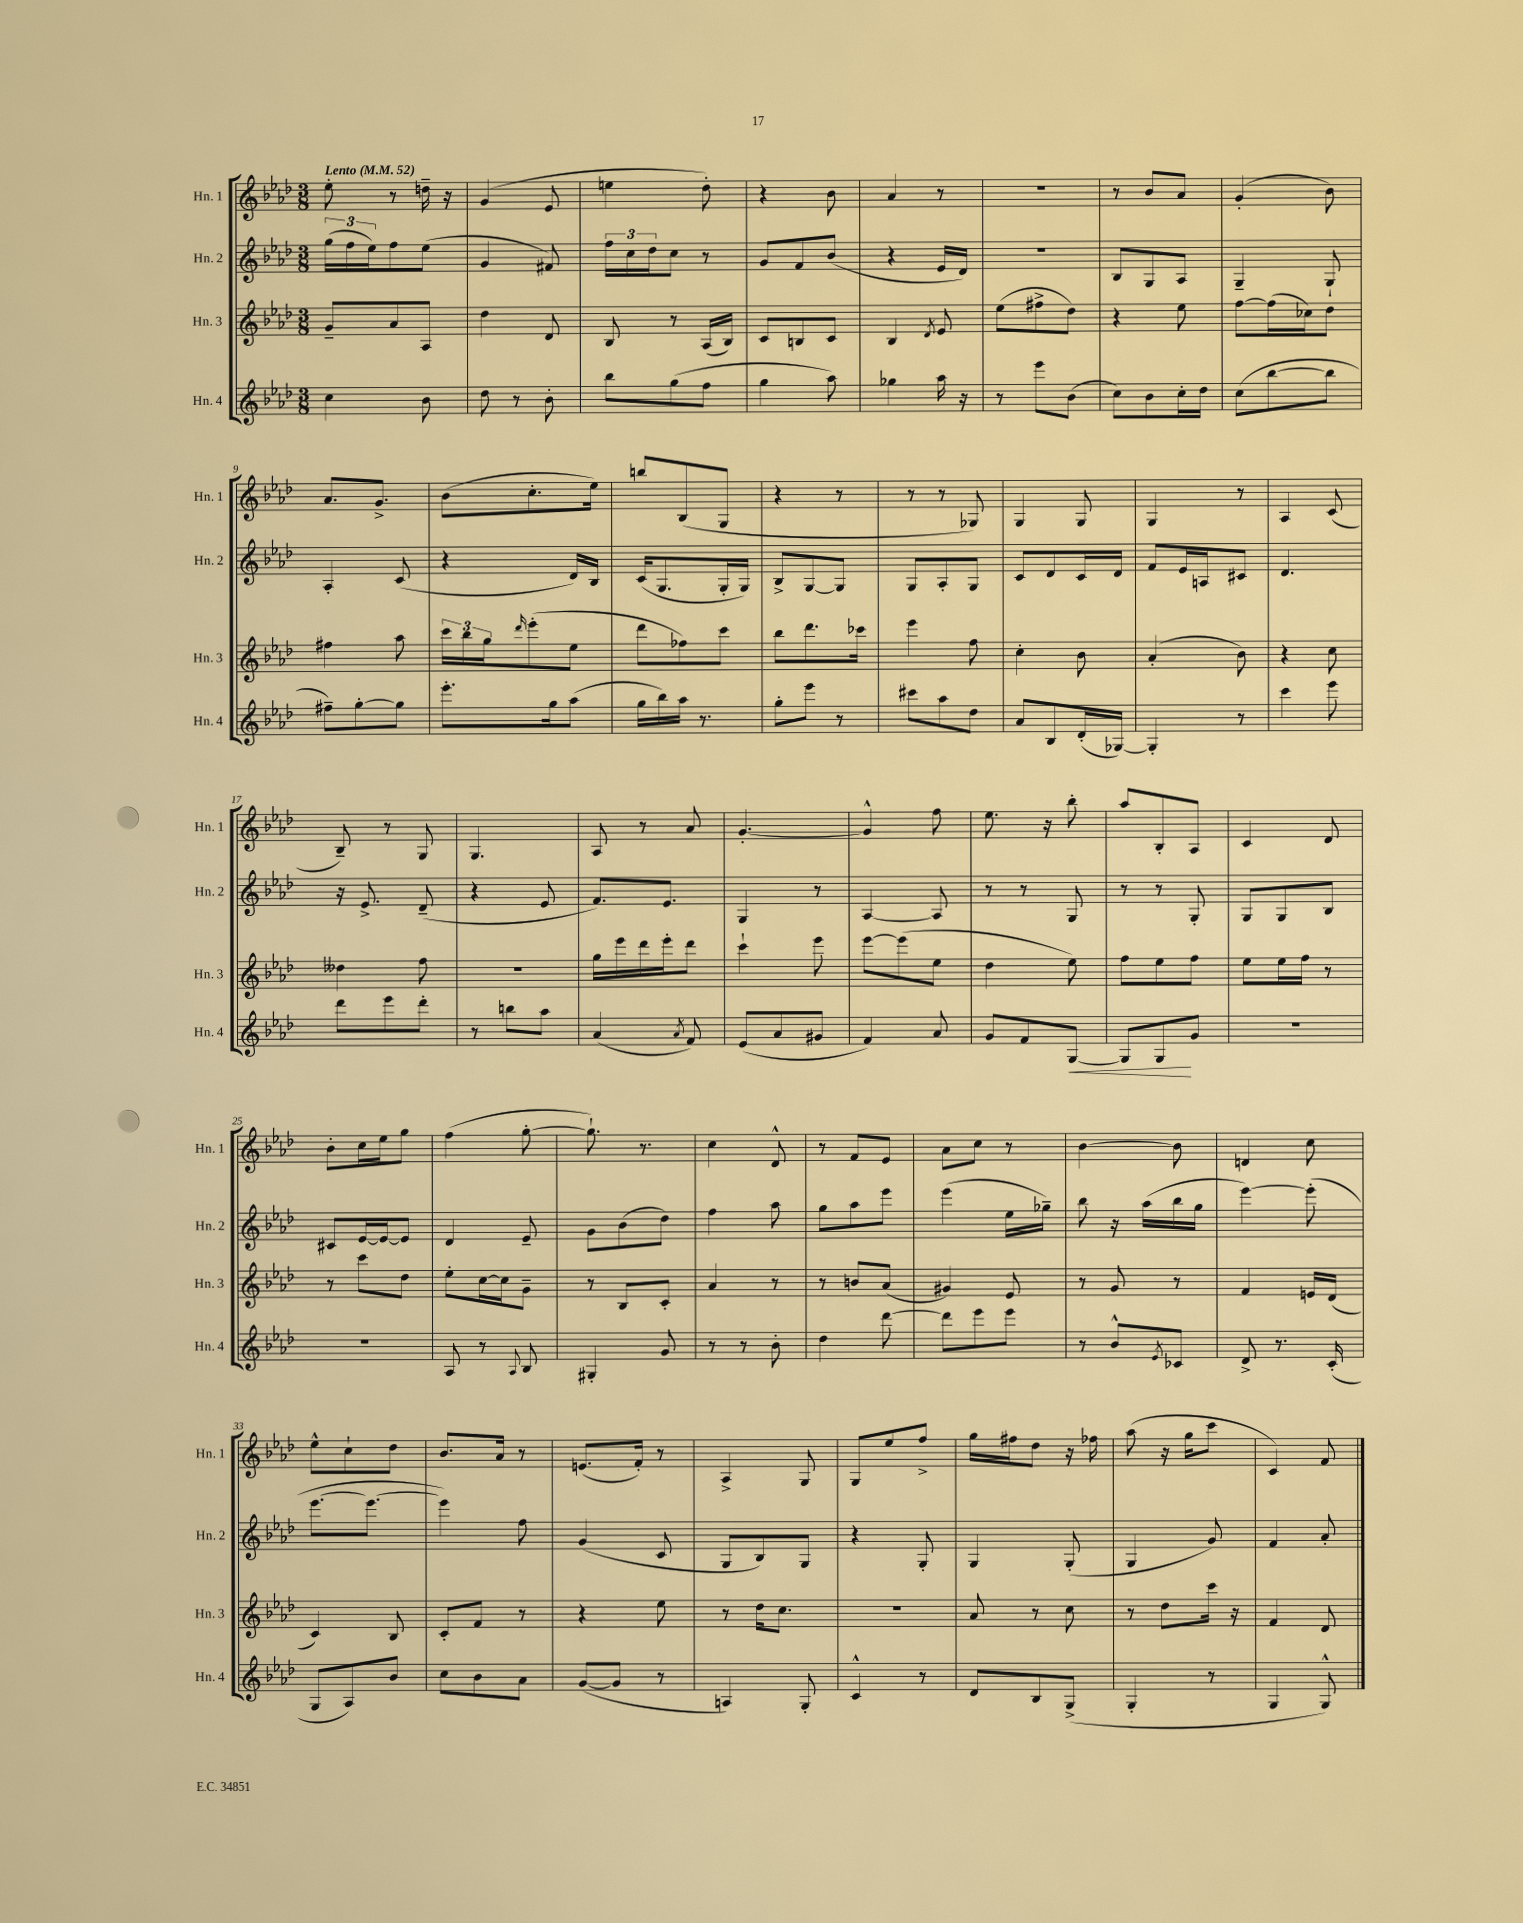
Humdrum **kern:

**kern	**kern	**kern	**kern
*staff4	*staff3	*staff2	*staff1
*clefG2	*clefG2	*clefG2	*clefG2
*k[b-e-a-d-]	*k[b-e-a-d-]	*k[b-e-a-d-]	*k[b-e-a-d-]
*M3/8	*M3/8	*M3/8	*M3/8
*MM52	*MM52	*MM52	*MM52
4cc\	8g~/L	(24gg\LL	8ee-'\
.	.	24ff\	.
.	.	24ee-\J)	.
.	8a-/	8ff\	8r
8b-\	8A-/J	(8ee-\J	16dd~\
.	.	.	16r
=	=	=	=
8dd-\	4dd-\	4g/	(4g/
8r	.	.	.
8b-'\	8d-/	8f#/)	8e-/
=	=	=	=
8bb-\L	8B-/	24ff\LL	4ee\
.	.	24cc\	.
.	.	24dd-\J	.
(8gg\	8r	8cc\J	.
8ff\J	(16A-/LL	8r	8dd-'\)
.	16B-/JJ)	.	.
=	=	=	=
4gg\	8c/L	8g/L	4r
.	8B/	8f/	.
8aa-\)	8c/J	(8b-/J	8b-\
=	=	=	=
4gg-\	4B-/	4r	4a-/
.	8qd-/	.	.
16aa-\	8e-/	16e-/LL	8r
16r	.	16d-/JJ)	.
=	=	=	=
8r	(8ee-\L	4.r	4.r
8eee-\L	8ff#^\	.	.
(8b-\J	8dd-\J)	.	.
=	=	=	=
8cc\L)	4r	8B-/L	8r
8b-\	.	8G/	8b-/L
16cc'\L	8ee-\	8A-/J	8a-/J
16dd-\JJ	.	.	.
=	=	=	=
(8cc\L	[8ff\L	4G~/	(4g'/
[8bb-\	(16ff\]L	.	.
.	16cc-\J)	.	.
8bb-\]J	8dd-\J	8G`/	8b-\)
=	=	=	=
8ff#~\L)	4ff#\	4A-'/	8.a-/L
[8gg'\	.	.	.
.	.	.	8.g^/J
8gg\]J	8aa-\	(8c/	.
=	=	=	=
8.eee-'\L	24ccc\LL	4r	(8b-\L
.	24bb-\	.	.
.	24gg\J	.	.
.	16qqddd-/	.	.
.	(8eee-'\	.	8.cc'\
16gg\k	.	.	.
(8aa-\J	8ee-\J	16d-/LL)	.
.	.	16B-/JJ	16ee-\Jk)
=	=	=	=
16gg\LL	8ddd-\L	(16c/LK	8bb/L
16bb-\)	.	8.G/	.
16aa-\JJ	8ff-\)	.	(8B-/
8.r	.	.	.
.	8ccc\J	16G'/L	8G/J
.	.	16G/JJ)	.
=	=	=	=
8gg'\L	8bb-\L	8B-^/L	4r
8eee-\J	8.ddd-\	[8G/	.
8r	.	8G/]J	8r
.	16ccc-\Jk	.	.
=	=	=	=
8ccc#\L	4eee-\	8G/L	8r
8aa-\	.	8A-'/	8r
8dd-\J	8ff\	8G/J	8G-/)
=	=	=	=
8a-/L	4cc'\	8c/L	4G/
8B-/	.	8d-/	.
(16d-'/L	8b-\	16c/L	8G/
[16G-/JJ)	.	16d-/JJ	.
=	=	=	=
4G-'/]	(4a-'/	8f/L	4G/
.	.	16e-/L	.
.	.	16A/J	.
8r	8b-\)	8c#/J	8r
=	=	=	=
4ccc\	4r	4.d-/	4A-/
8eee-\	8cc\	.	(8c/
=	=	=	=
8ddd-\L	4dd--\	16r	8B-~/)
.	.	8.e-^/	.
8eee-\	.	.	8r
8ddd-'\J	8ff\	(8d-~/	8G/
=	=	=	=
8r	4.r	4r	4.G/
8bb\L	.	.	.
8aa-\J	.	8e-/	.
=	=	=	=
(4a-/	16gg\LL	8.f/L)	8A-/
.	16eee-\	.	.
.	16ddd-\	.	8r
.	16eee-'\J	8.e-/J	.
8qa-/	.	.	.
8f/)	8ddd-\J	.	8a-/
=	=	=	=
(8e-/L	4ccc`\	4G/	[4.g'/
8a-/	.	.	.
8g#/J	8eee-\	8r	.
=	=	=	=
4f/)	[8eee-\L	[4A-/	4g^^/]
.	(8eee-\]	.	.
8a-/	8ee-\J	8A-/]	8ff\
=	=	=	=
8g/L	4dd-\	8r	8.ee-\
8f/	.	8r	.
.	.	.	16r
[8G/J	8ee-\)	8G/	8bb-'\
=	=	=	=
8G/]L	8ff\L	8r	8aa-/L
8G/	8ee-\	8r	8B-'/
8g/J	8ff\J	8G'/	8A-/J
=	=	=	=
4.r	8ee-\L	8G/L	4c/
.	16ee-\L	8G/	.
.	16ff\JJ	.	.
.	8r	8B-/J	8d-/
=	=	=	=
4.r	8r	8c#/L	8b-'\L
.	8ccc\L	[16e-/L	16cc\L
.	.	16e-/_J	16ee-\J
.	8dd-\J	8e-/]J	8gg\J
=	=	=	=
8A-/	8ee-'\L	4d-/	(4ff\
8r	[16cc\L	.	.
.	16cc\]J	.	.
8qqA-/	.	.	.
8B-/	8g~\J	8e-~/	[8gg'\
=	=	=	=
4G#'/	8r	8g\L	8.gg`\])
.	8B-/L	(8b-\	.
.	.	.	8.r
8g/	8c'/J	8dd-\J)	.
=	=	=	=
8r	4a-/	4ff\	4cc\
8r	.	.	.
8b-'\	8r	8aa-\	8d-^^/
=	=	=	=
4dd-\	8r	8gg\L	8r
.	8b/L	8aa-\	8f/L
[8ddd-\	(8a-/J	8eee-\J	8e-/J
=	=	=	=
8ddd-\]L	4g#/)	(4eee-\	8a-\L
8eee-\	.	.	8cc\J
8eee-\J	8e-/	16ee-\LL	8r
.	.	16gg-~\JJ)	.
=	=	=	=
8r	8r	8bb-\	[4b-\
8b-^^/L	8g/	16r	.
.	.	(16aa-\LL	.
8qe-/	.	.	.
8c-/J	8r	16bb-\	8b-\]
.	.	16gg\JJ	.
=	=	=	=
8d-^/	4f/	[4eee-\)	4d/
8.r	.	.	.
.	16e/LL	(8eee-'\]	8cc\
(16c'/	(16d-/JJ	.	.
=	=	=	=
8G/L	4c/)	[8.eee-\L	8ee-^^\L
8A-/)	.	.	8cc`\
.	.	8.eee-\_J	.
8b-/J	8B-/	.	8dd-\J
=	=	=	=
8cc\L	8c'/L	4eee-\])	8.b-/L
8b-\	8f/J	.	.
.	.	.	16a-/Jk
8a-\J	8r	8ff\	8r
=	=	=	=
([8g/L	4r	(4g/	(8.e/L
8g/]J	.	.	.
.	.	.	16f'/Jk)
8r	8ee-\	8c/	8r
=	=	=	=
4A/)	8r	8G/L	4A-^/
.	16dd-\LK	8B-/)	.
.	8.cc\J	.	.
8G'/	.	8G/J	8G/
=	=	=	=
4c^^/	4.r	4r	8G/L
.	.	.	8ee-/
8r	.	8G'/	8ff^/J
=	=	=	=
8d-/L	8a-/	4G/	16gg\LL
.	.	.	16ff#\J
8B-/	8r	.	8dd-\J
(8G^/J	8cc\	(8G'/	16r
.	.	.	16ff-\
=	=	=	=
4G'/	8r	4G/	(8aa-\
.	8dd-\L	.	16r
.	.	.	16gg\LK
8r	16ccc\Jk	8g/)	8ccc\J
.	16r	.	.
=	=	=	=
4G/	4f/	4f/	4c/)
8G^^/)	8d-/	8a-'/	8f/
==	==	==	==
*-	*-	*-	*-
